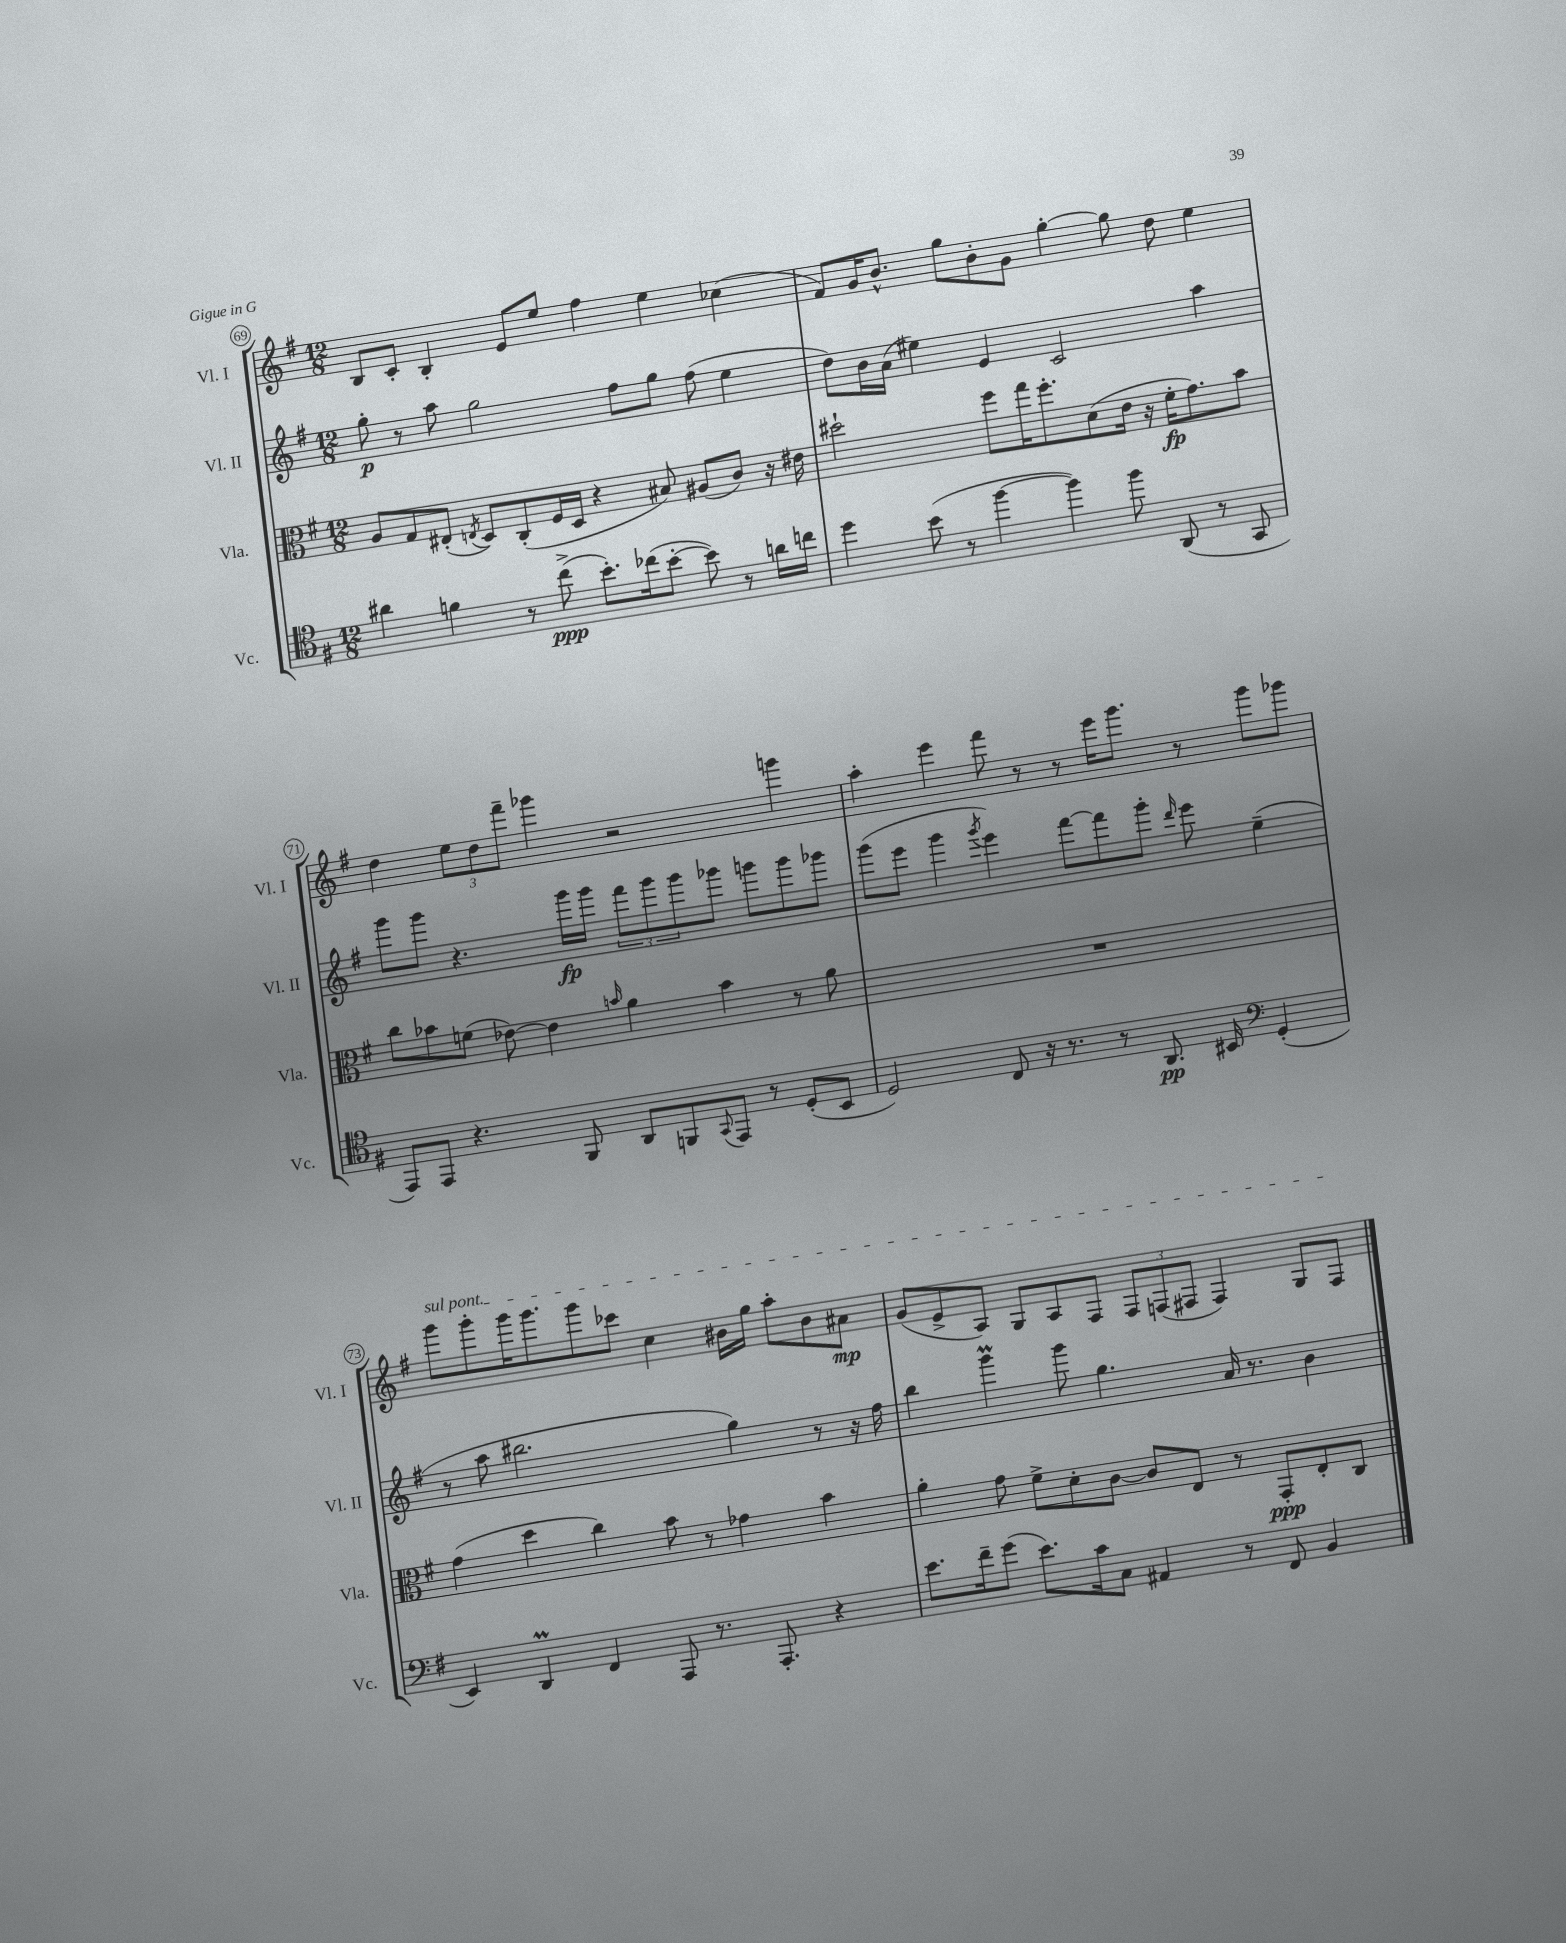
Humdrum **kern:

**kern	**kern	**kern	**kern
*staff4	*staff3	*staff2	*staff1
*clefC4	*clefC3	*clefG2	*clefG2
*k[f#]	*k[f#]	*k[f#]	*k[f#]
*M12/8	*M12/8	*M12/8	*M12/8
4a#	8A	8gg'	8B
.	8G	8r	8c'
4f	(8E#'	8aa	4B'
.	8qE	.	.
.	8D)	2gg	.
8r	(8C'	.	8e
(8cc^	16F#	.	8ee
.	16D	.	.
8.b')	4r	.	4ff#
.	.	8ff#	.
(16cc-	.	.	.
[8b'	8B#)	8gg	4ee
8b])	(8A#	(8ff#	.
8r	8c)	4ee	(4cc-
16a	16r	.	.
16cc	16e#	.	.
=	=	=	=
4dd	2dd#`	8dd)	8f#)
.	.	16b	16g
.	.	(16a	8.b^^
(8b	.	4ee#)	.
8r	.	.	8gg
[4ff#	8ff#	4e	8b'
.	16gg	.	8g
.	8.ff#'	.	.
4ff#])	.	2c	[4gg'
.	(8d	.	.
8ff#	16e	.	8gg]
.	16r	.	.
(8AA	16f#'	.	8dd
.	8.g)	.	.
8r	.	4aa	4ee
8GG	8b	.	.
=	=	=	=
8EE)	8cc	8ggg	4dd
8EE	8b-	8ggg	.
4.r	(8f	4.r	12ee
.	.	.	12dd
.	[8e-)	.	.
.	.	.	12fff#~
.	4e-]	.	4ggg-
8FF#	.	16ggg	.
.	.	16ggg	.
.	16qqb	.	.
8AA	4a	12fff#	2r
.	.	12ggg	.
8FF	.	.	.
.	.	12ggg	.
8qqGG	.	.	.
8EE	4b	8ggg-	.
8r	.	8ggg	.
(8D'	8r	8ggg	4ggg
8BB	8a	8ggg-	.
=	=	=	=
2D)	1.r	(8ggg	4aa'
.	.	8eee	.
.	.	4ggg	4eee
.	.	8qggg	.
8C	.	4eee)	8fff#
16r	.	.	8r
8.r	.	.	.
.	.	[8fff#	8r
8r	.	8fff#]	16eee
.	.	.	8.ggg
8.AA	.	8ggg'	.
.	.	16qqddd	.
.	.	8eee	8r
16BB#	.	.	.
*clefF4	*	*	*
(4GG'	.	(4ee~	8ggg
.	.	.	8ggg-
=	=	=	=
4EE)	(4g	8r	8ggg
.	.	8aa	8ggg'
4DD	4dd	2.bb#	16ggg
.	.	.	8.ggg
4FF#	4cc)	.	8ggg
.	.	.	8ccc-
8AAA	8b	.	4cc
8.r	8r	.	.
.	4g-	4gg)	16b#
8.AAA'	.	.	16gg
.	.	.	8aa'
4r	4b	8r	8b#
.	.	16r	8a#
.	.	16ff#	.
=	=	=	=
8.e	4a'	4bb	(8g
.	.	.	8e^
16f#~	.	.	.
(8g	8g	4ggg	8A)
8.e)	8f#^	.	8G
.	8d'	8ggg	8A
16c	.	.	.
8C	[8c	4.gg	8F#
4AA#	8c]	.	12F#
.	.	.	(12F
.	8E	.	.
.	.	.	12F#
8r	8r	16a	4F#)
.	.	8.r	.
8FF#	8GG'	.	.
4BB	8E'	4b	8G
.	8C	.	8F#
==	==	==	==
*-	*-	*-	*-
